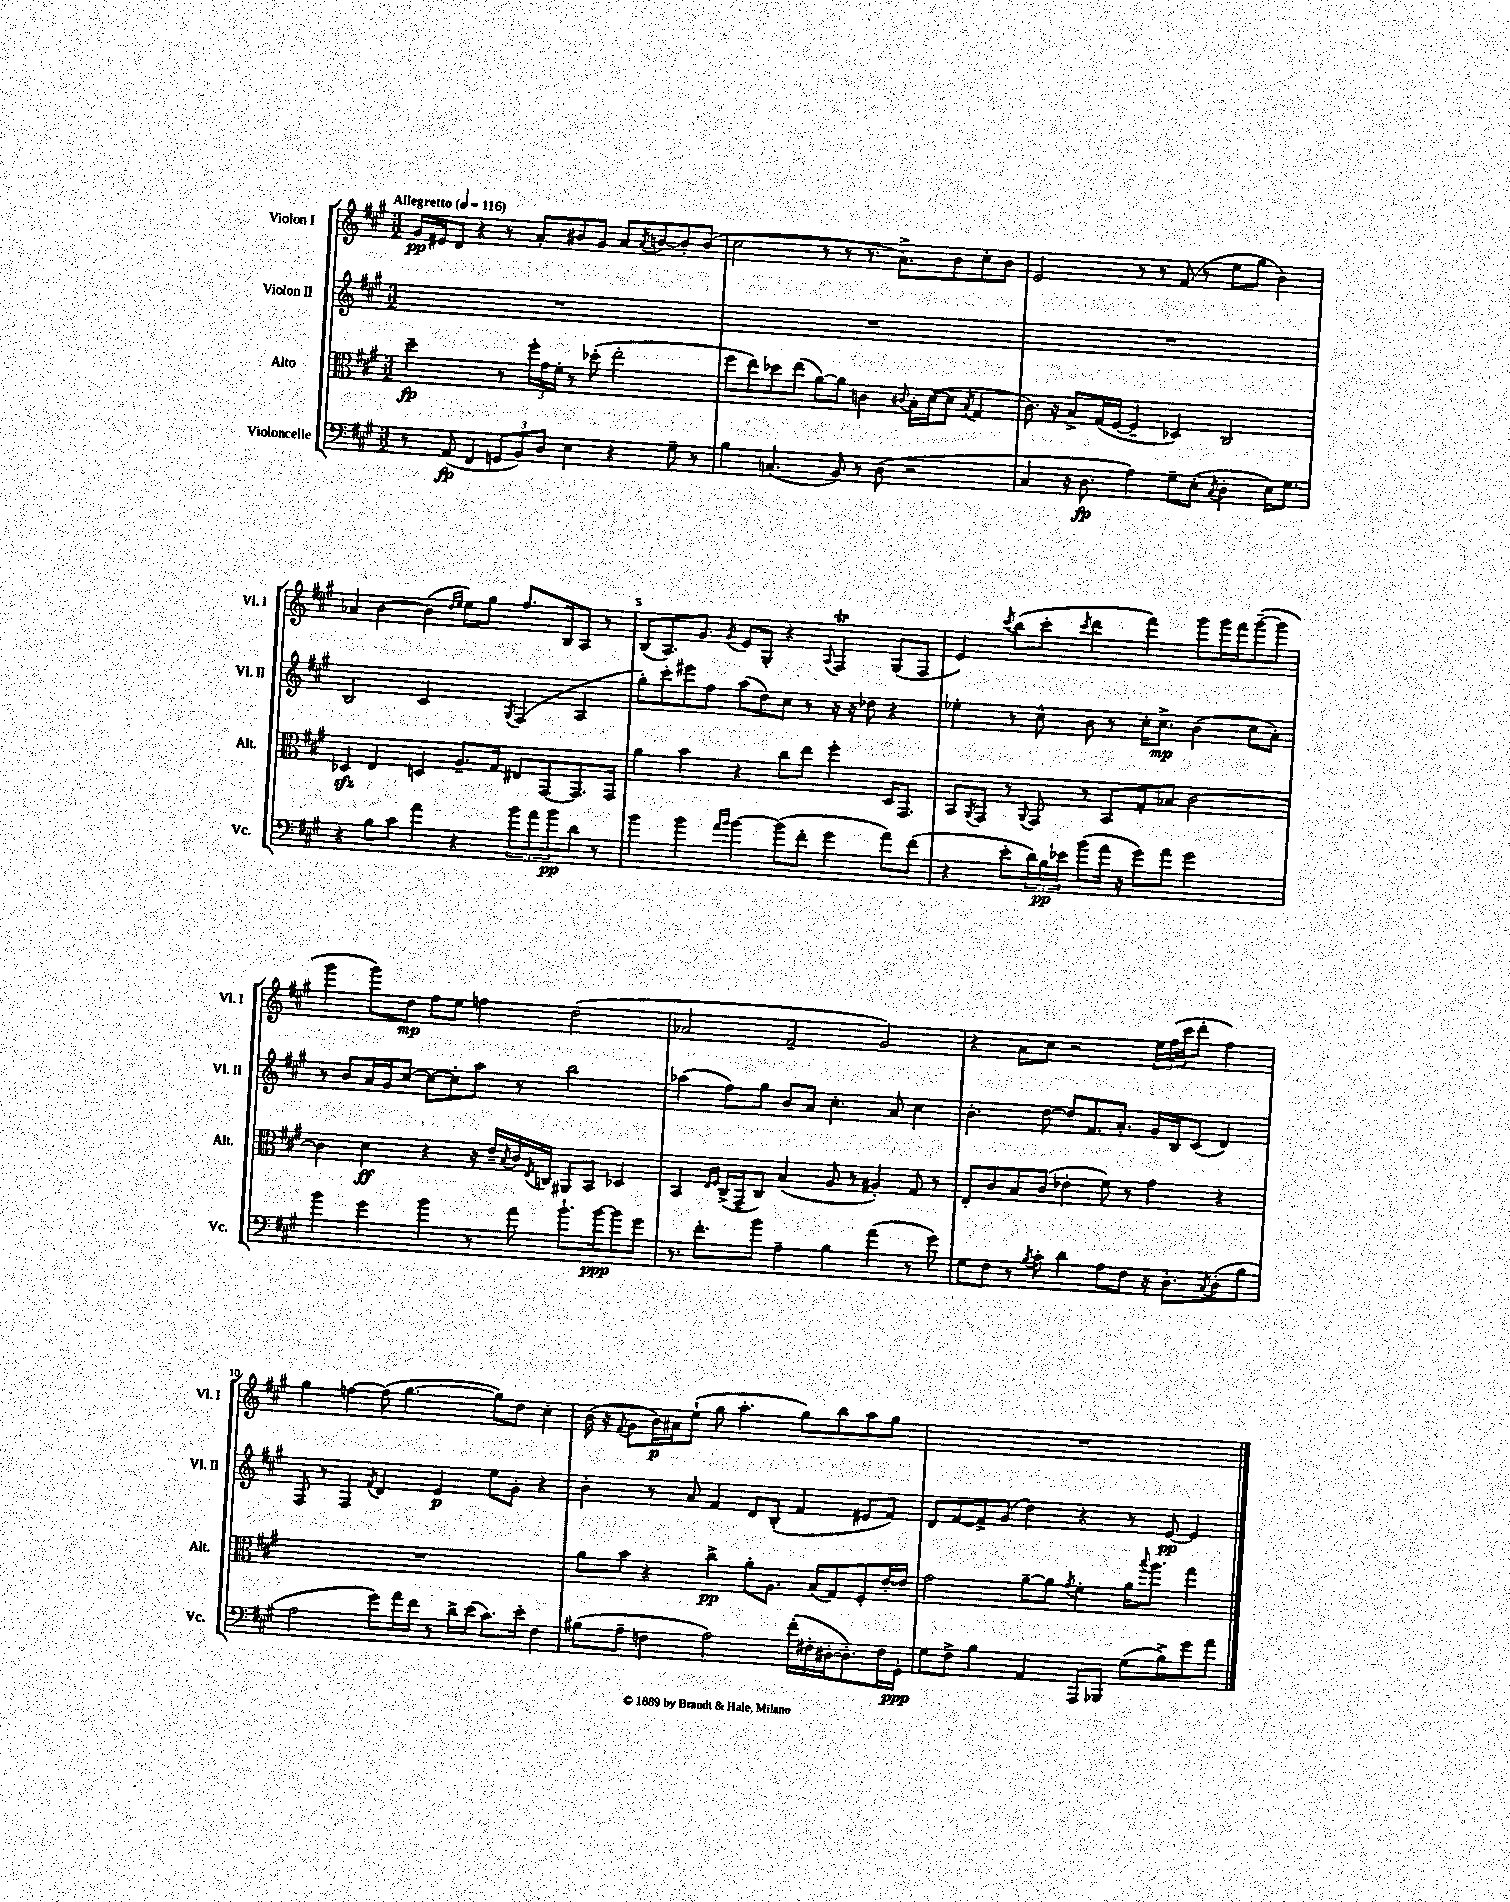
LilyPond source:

<<
\new StaffGroup <<
\new Staff = "s0" \with { instrumentName = "Violon I" shortInstrumentName = "Vl. I" } {
    \clef treble \key a \major \numericTimeSignature \time 3/2 \tempo "Allegretto" 4 = 116
    gis'16\pp eis'16 d'8 r4 r8 a'8-. bis'8 gis'8 a'8 \acciaccatura { a'8 } b'8~ b'8-. b'8( |
    cis''2 r8 r8 r8. a'8.->) b'8 cis''8-. b'8 |
    e'2 r8 r8 fis'8( r8 e''8 gis''8 b'4) |
    aes'4 b'4~ b'4( \grace { d''16 e''16 } e''8) gis''8 fis''8. b16 a8 r8 |
    b8( a8.) gis'8. \acciaccatura { gis'8 } e'8 gis8-. r4 \appoggiatura { a8 } fis4\trill gis8( fis8 |
    e'4) \acciaccatura { cis'''8 } b''8( cis'''8-. \acciaccatura { cis'''8 } d'''4 fis'''4) gis'''8 gis'''16 fis'''16 gis'''8~--( gis'''8 |
    gis'''4 gis'''8) d''8\mp fis''8 e''8 f''4 d''2( |
    aes'2 fis'2-- gis'2) |
    r4 a'8 cis''8 r2 \tuplet 3/2 { e''16 fis''16( cis'''16 } d'''8-. fis''4) |
    gis''4 f''4~ f''8( gis''4.~ gis''8) d''8 cis''4-. |
    b'16( r16 \appoggiatura { fis'8 } gis'8 b'16\p) ais'16 e''8-!( gis''8 a''4.-. gis''8) b''8 a''8 gis''8 |
    R1. \bar "|." |
}
\new Staff = "s1" \with { instrumentName = "Violon II" shortInstrumentName = "Vl. II" } {
    \clef treble \key a \major \numericTimeSignature \time 3/2
    R1. |
    R1. |
    R1. |
    b2 cis'2 \acciaccatura { gis8 } fis4( a4 |
    gis''8-.) cis'''8-. eis'''8 fis''8 a''8( d''8) cis''8 r8 r16 r16 des''8 r4 |
    ees''4-. r8 cis''8-^ b'8 r8 cis''16-. cis''8.->\mp b'4( cis''8 a'8-.) |
    r8 b'8 a'16 gis'16 cis''8~ cis''8~ cis''8-. a''8 r8 b''2 |
    aes''4( fis''8) gis''8 b'8 a'8 cis''4.-. a'8 cis''4 |
    b'4.-. d''8~ d''8 fis'8. a'8.-. gis'16 b16 cis'8( d'4) |
    fis8 r8 fis4 \acciaccatura { fis'8 } d'4 e'4\p e''8 gis'8-. r4 |
    b'4-. r8 a'8 fis'4 d'8 b8-.( fis'4 eis'8 fis'8) |
    d'8 fis'8~ fis'8-> gis'8( d''4) r4 r8 e'8~\pp e'4 \bar "|." |
}
\new Staff = "s2" \with { instrumentName = "Alto" shortInstrumentName = "Alt." } {
    \clef alto \key a \major \numericTimeSignature \time 3/2
    d''2--\fp r8 \tuplet 3/2 { fis''16-. gis'16 fis'16-. } r8 des''8-.( e''2-. |
    fis''8 e''8) des''8 e''8( a'8~) a'8 c'4 \appoggiatura { cis'8 } b16-. d'16~( d'8 \acciaccatura { b8 } gis4 |
    cis'8.) r16 b8-> gis16( fis16~ fis4-- des4) cis2 |
    des4\sfz e4 d4 a8.-- gis16 eis8 gis,8~ gis,8. gis,16 |
    a'4 b'4 r4 cis''8 e''8 fis''4-. d16 gis,8. |
    b,8 \acciaccatura { a,8 } gis,8 r8 \appoggiatura { a,8 } gis,8 r8 b,8 gis8-. bes8 cis'2~ |
    cis'4 d'4\ff r4 r16 e'16-- \acciaccatura { b8 } cis'16 \acciaccatura { e8 } c16 ais,8 b,8 des4 |
    b,4 \grace { e16 fis16 } cis16->( gis,16-- cis8) b4( a8 r8 ais4-.) gis8 r8 |
    e8-. cis'8 b8 cis'8( ees'4-. fis'8) r8 gis'4 r4 |
    R1. |
    a'8 b'8 r4 cis''4->\pp a'8-. a8. b16( gis8) fis8-. e'16~-. e'16 |
    gis'2 a'8~-- a'8 \acciaccatura { gis'8 } fis'4-. a'16 \appoggiatura { b''8 } a''8. gis''4 \bar "|." |
}
\new Staff = "s3" \with { instrumentName = "Violoncelle" shortInstrumentName = "Vc." } {
    \clef bass \key a \major \numericTimeSignature \time 3/2
    r8 a,8\fp( fis,4 \tuplet 3/2 { g,8 b,8) d8 } e4 r4 gis8-- r8 |
    b4 c4.( b,8) r8 d8( r2 |
    cis4 r16 d8.\fp a4) gis8-- e8-.( \acciaccatura { cis8 } d4-. e16) gis8. |
    r4 b8 cis'8 a'4 r4 \tuplet 3/2 { b'8 a'8 b'8\pp } d'8 r8 |
    b'4 b'4 \grace { a'16 b'16 } b'4~ b'8( fis'8-. gis'4 a'8) fis'8( |
    r4 e'8-. \tuplet 3/2 { d'16) b16\pp ees'16 } b'8( a'16 r16 gis'8) a'8 gis'2 |
    b'4 gis'4 b'4 r8 a'8 b'8.-! b'16~\ppp b'8 gis'8 |
    r8. fis'8.-. b'8 a4-- b4 a'4( r8 gis'8) |
    gis8 fis8 r8 \acciaccatura { b8 } cis'8-. d'4 a8 fis8 r16 d8.-. \acciaccatura { cis8 } d8-.( b8 |
    a2 gis'8) a'16 fis'16 r8 d'16-> e'16( cis'8.) e'16-. fis4 |
    bis8( a8-- f4 a2) fis'16-.( fis16-. dis16~-. dis8.-.) fis16 gis,16-.\ppp |
    gis8 fis8-> b4 a,4 a,,8 bes,,8 gis8( b8->) gis'8 a'8 \bar "|." |
}
>>
>>
\layout { \context { \Score \override BarNumber.break-visibility = ##(#f #t #t) barNumberVisibility = #(every-nth-bar-number-visible 5) } }
